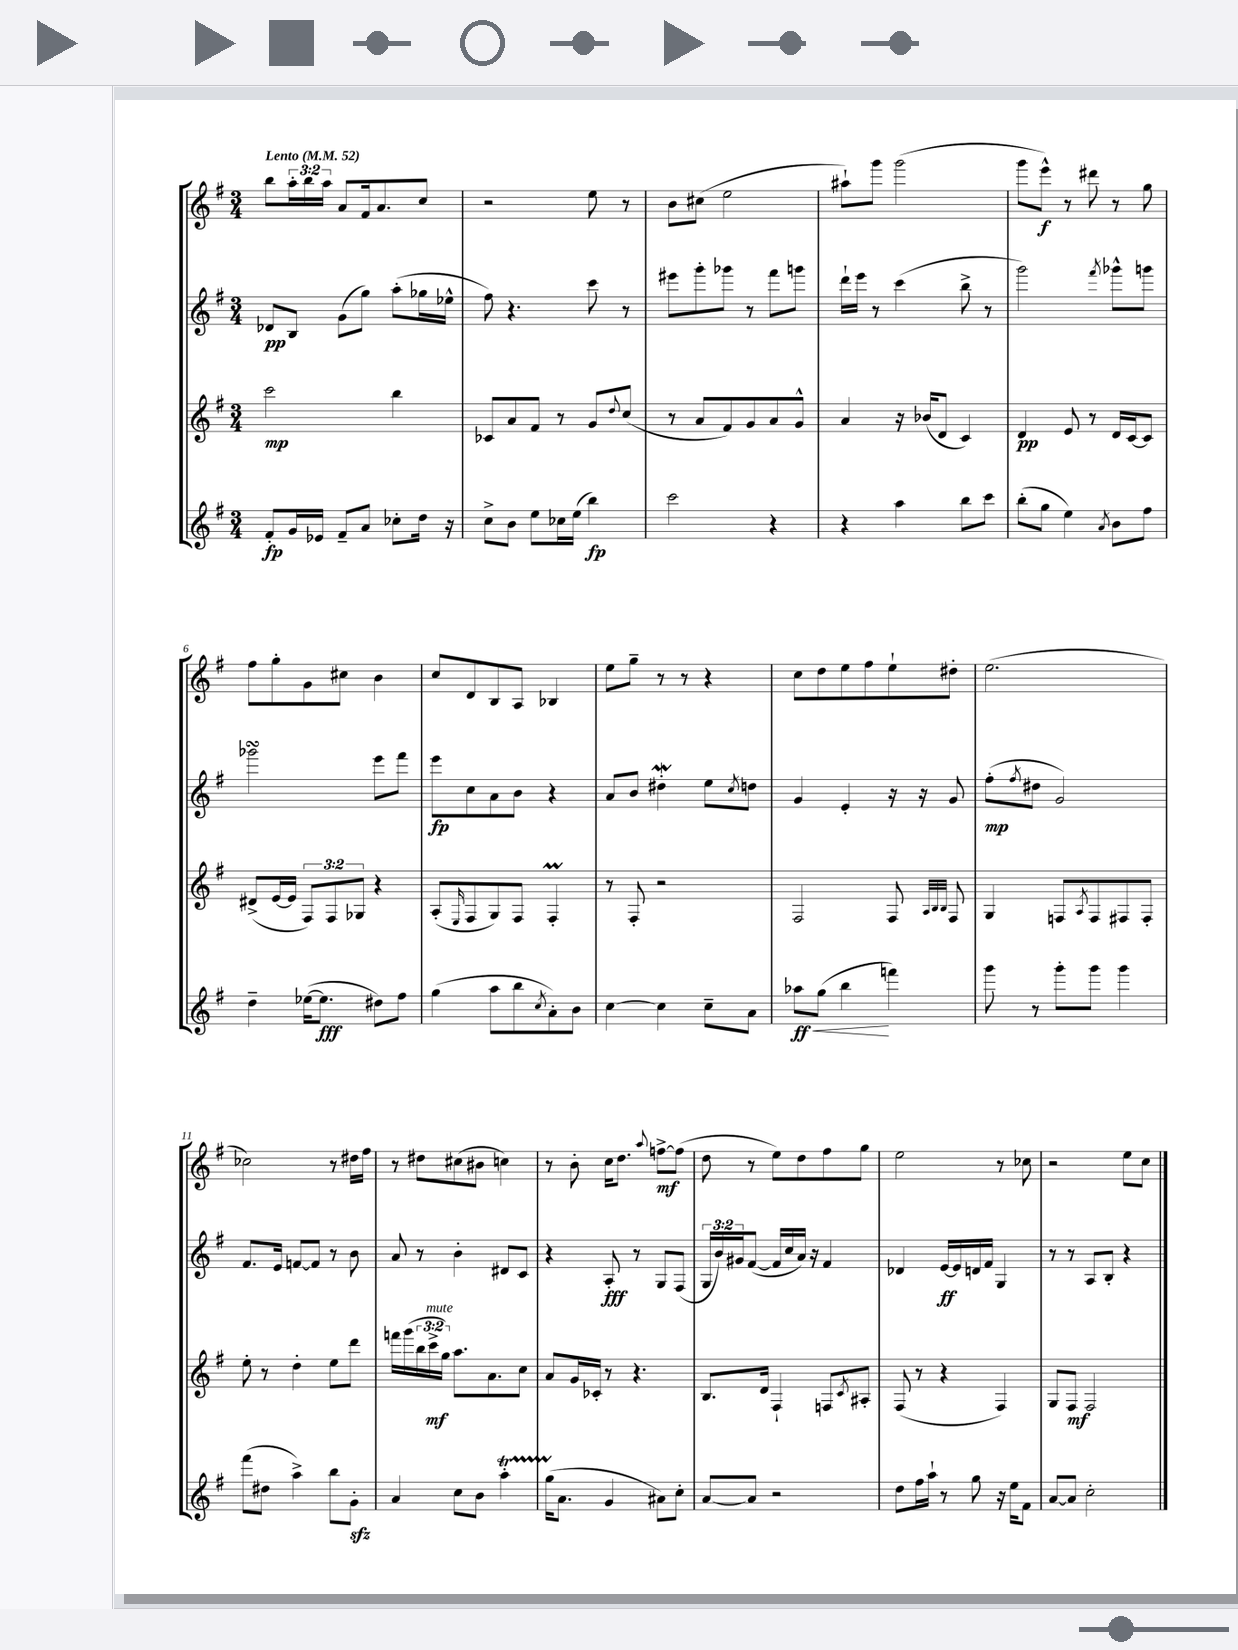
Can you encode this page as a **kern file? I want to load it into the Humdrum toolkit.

**kern	**kern	**kern	**kern
*staff4	*staff3	*staff2	*staff1
*clefG2	*clefG2	*clefG2	*clefG2
*k[f#]	*k[f#]	*k[f#]	*k[f#]
*M3/4	*M3/4	*M3/4	*M3/4
*MM52	*MM52	*MM52	*MM52
8f#'	2ccc	8d-	8bb
16g	.	8B	24aa'
.	.	.	24bb
16e-	.	.	.
.	.	.	24aa
8f#~	.	(8g	8a
8a	.	8gg)	16f#
.	.	.	8.a
8cc-'	4bb	(8aa'	.
16dd	.	16gg-	8cc
16r	.	16ee-^^	.
=	=	=	=
8cc^	8c-	8ff#)	2r
8b	8a	4.r	.
8ee	8f#	.	.
16cc-	8r	.	.
(16ee	.	.	.
4bb)	8g	8ccc	8ee
.	8qqdd	.	.
.	(8cc	8r	8r
=	=	=	=
2ccc	8r	8eee#	8b
.	8a	8ggg'	(8cc#
.	8f#)	8ggg-	2ee
.	8g	8r	.
4r	8a	8fff#	.
.	8g^^	8ggg	.
=	=	=	=
4r	4a	16ddd`	8aa#`)
.	.	16eee	.
.	.	8r	8ggg
4aa	16r	(4ccc	(2ggg
.	(16b-	.	.
.	8d	.	.
8bb	4c)	8bb^	.
8ccc	.	8r	.
=	=	=	=
(8bb'	4d	2ggg)	8ggg
8gg	.	.	8eee^^)
4ee)	8e	.	8r
.	8r	.	8ddd#
8qa	.	8qfff#	.
8b	16d	8ggg-^^	8r
.	[16c	.	.
8ff#	8c]	8ggg	8gg
=	=	=	=
4dd~	(8d#^	2ggg-	8ff#
.	[16e	.	8gg'
.	16e]	.	.
([16ee-	12F#)	.	8g
8.ee-]	.	.	.
.	12F#	.	.
.	.	.	8cc#
.	12G-	.	.
8dd#)	4r	8eee	4b
8ff#	.	8fff#	.
=	=	=	=
(4gg	(8A'	8eee	8cc
.	16qqE	.	.
.	8F#	8cc	8d
8aa	8G)	8a	8B
8bb	8F#	8b	8A
8qcc	.	.	.
8a')	4F#'	4r	4B-
8b	.	.	.
=	=	=	=
[4cc	8r	8a	8ee
.	8F#'	8b	8gg~
4cc]	2r	4dd#'	8r
.	.	.	8r
8cc~	.	8ee	4r
.	.	8qcc	.
8a	.	8dd	.
=	=	=	=
8aa-	2F#	4g	8cc
(8gg	.	.	8dd
4bb	.	4e'	8ee
.	.	.	8ff#
4fff)	8F#	16r	8ee`
.	.	16r	.
.	32qqA	.	.
.	32qqB	.	.
.	32qqB	.	.
.	8F#	8g	8dd#'
=	=	=	=
8ggg	4G	(8ff#'	(2.ee
.	.	8qff#	.
8r	.	8dd#	.
8ggg'	8F	2g)	.
.	8qA	.	.
8ggg	8F	.	.
4ggg	8F#	.	.
.	8F#'	.	.
=	=	=	=
(8fff#	8ee'	8.f#	2cc-)
8dd#	8r	.	.
.	.	16e	.
4aa^)	4dd'	[8f	.
.	.	8f]	.
8bb	8ee	8r	8r
8g'	8ddd	8b	16dd#
.	.	.	16ff#
=	=	=	=
4a	16fff	8a	8r
.	(16ggg	.	.
.	24bb	8r	8dd#
.	24ccc^	.	.
.	24gg)	.	.
8cc	8.aa	4b'	(8cc#
8b	.	.	8b#
.	8.a	.	.
4aa'	.	8d#	4cc)
.	8cc	8c	.
=	=	=	=
(16gg	8a	4r	8r
8.a	.	.	.
.	16g	.	8b'
.	16c-'	.	.
4g	8r	8A'	16cc
.	.	.	8.dd
.	4.r	8r	.
.	.	.	8qqaa
8a#)	.	8G	[8ff^
8cc'	.	(8F#	(8ff]
=	=	=	=
[8a	8.B	24G	8dd
.	.	24b)	.
.	.	24g#	.
8a]	.	([8f#	8r
.	16d	.	.
2r	4F#`	16f#]	8ee)
.	.	16cc	.
.	.	16a)	8dd
.	.	16r	.
.	8F	4f#	8ff#
.	8qc	.	.
.	8A#'	.	8gg
=	=	=	=
8dd	(8F#	4d-	2ee
16ff#	8r	.	.
16aa`	.	.	.
8r	4r	[16e	.
.	.	16e]	.
8gg	.	16d	.
.	.	16f#	.
16r	4F#)	4G	8r
16ee	.	.	.
8f#	.	.	8cc-
=	=	=	=
[8a	8G	8r	2r
8a]	8F#	8r	.
2cc'	2F#	8A	.
.	.	8B'	.
.	.	4r	8ee
.	.	.	8cc
==	==	==	==
*-	*-	*-	*-
